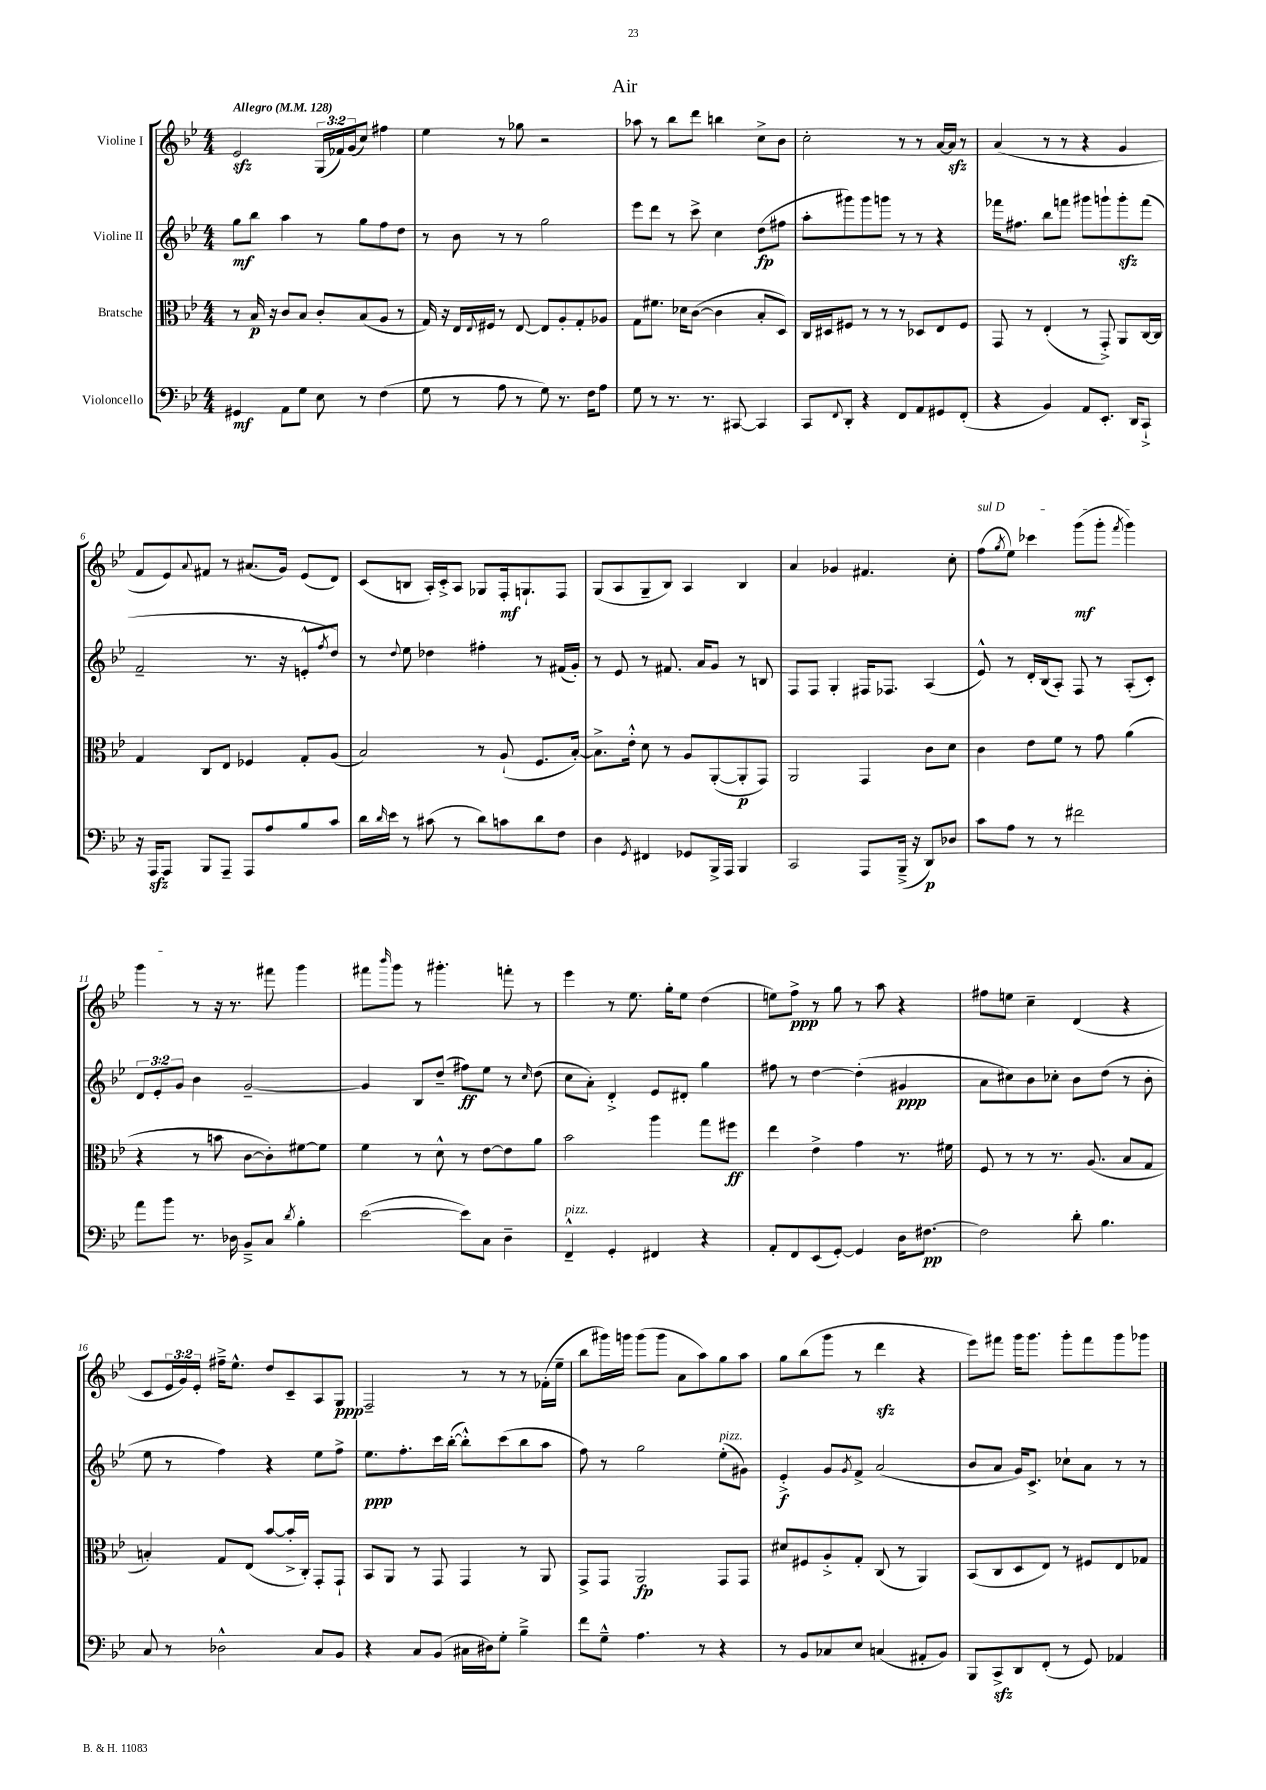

**kern	**dynam	**kern	**dynam	**kern	**dynam	**kern	**dynam
*part4	*part4	*part3	*part3	*part2	*part2	*part1	*part1
*staff4	*staff4	*staff3	*staff3	*staff2	*staff2	*staff1	*staff1
*I"Violoncello	*	*I"Bratsche	*	*I"Violine II	*	*I"Violine I	*
*clefF4	*	*clefC3	*	*clefG2	*	*clefG2	*
*k[b-e-]	*	*k[b-e-]	*	*k[b-e-]	*	*k[b-e-]	*
*M4/4	*	*M4/4	*	*M4/4	*	*M4/4	*
*MM128	*	*MM128	*	*MM128	*	*MM128	*
=1	=1	=1	=1	=1	=1	=1	=1
!	!	!	!	!	!	!LO:TX:a:B:t=Allegro	!
4GG#X/	mf	8r	.	8gg\L	mf	2e-zz/	.
.	.	16B-/	p	8bb-\J	.	.	.
.	.	16r	.	.	.	.	.
8AA\L	.	8c/L	.	4aa\	.	.	.
8G\J	.	8B-/J	.	.	.	.	.
8E-\	.	8c'/L	.	8r	.	(24G/LL	.
.	.	.	.	.	.	24f-X/)	.
.	.	.	.	.	.	(24g/J	.
8r	.	(8B-/	.	8gg\L	.	8cc/J)	.
(4F\	.	8A/J	.	8ff\	.	4ff#X\	.
.	.	8r	.	8dd\J	.	.	.
=2	=2	=2	=2	=2	=2	=2	=2
8G\	.	16G/)	.	8r	.	4ee-\	.
.	.	16r	.	.	.	.	.
8r	.	16E-/LL	.	8b-\	.	.	.
.	.	8qqE-/	.	.	.	.	.
.	.	16F#X/JJ	.	.	.	.	.
8A\	.	8r	.	8r	.	8r	.
8r	.	[8E-/	.	8r	.	8gg-X\	.
8G\)	.	8E-/L]	.	2gg\	.	2r	.
8.r	.	8A'/	.	.	.	.	.
.	.	8G'/	.	.	.	.	.
16F\KL	.	.	.	.	.	.	.
8A\J	.	8A-X/J	.	.	.	.	.
=3	=3	=3	=3	=3	=3	=3	=3
8G\	.	8G\L	.	8eee-\L	.	8aa-X\	.
8r	.	8.f#X\J	.	8ddd\J	.	8r	.
8.r	.	.	.	8r	.	8bb-\L	.
.	.	16d-X\KL	.	.	.	.	.
.	.	([8c\J	.	8ccc^\	.	8ddd\J	.
8.r	.	.	.	.	.	.	.
.	.	4c\]	.	4cc\	.	4bbn\	.
[8CC#X/	.	.	.	.	.	.	.
4CC#/]	.	8B-'/L	.	(8dd\L	fp	8cc^\L	.
.	.	8D/J)	.	8ff#X\J	.	8b-\J	.
=4	=4	=4	=4	=4	=4	=4	=4
8CC/L	.	16C/LL	.	8aa'\L	.	2cc'\	.
.	.	16D#X/J	.	.	.	.	.
8qqFF/	.	.	.	.	.	.	.
8DD'/J	.	8F#X/J	.	8ggg#X\)	.	.	.
4r	.	8r	.	8ggg#\	.	.	.
.	.	8r	.	8gggn\J	.	.	.
8FF/L	.	8r	.	8r	.	8r	.
8AA/	.	8D-X/L	.	8r	.	8r	.
8GG#X/	.	8E-/	.	4r	.	[16a/LL	.
.	.	.	.	.	.	16azz/JJ]	.
(8FF'/J	.	8F#/J	.	.	.	8r	.
=5	=5	=5	=5	=5	=5	=5	=5
4r	.	8GG/	.	16fff-X\KL	.	(4a/	.
.	.	.	.	8.ff#X\J	.	.	.
.	.	8r	.	.	.	.	.
4BB-/)	.	(4E-'/	.	8bb-\L	.	8r	.
.	.	.	.	8fffn\J	.	8r	.
8AA/L	.	8r	.	8ggg#X\L	.	4r	.
8.EE-'/J	.	8GG'^/)	.	8gggn`\	.	.	.
.	.	8AA/L	.	8gggzz'\	.	4g/	.
16DD/KL	.	.	.	.	.	.	.
8CC`^/J	.	[16C/L	.	(8fff\J	.	.	.
.	.	16C/JJ]	.	.	.	.	.
!!LO:LB:g=z
=6	=6	=6	=6	=6	=6	=6	=6
16r	.	4G/	.	2f~/	.	8f/L	.
16AAAzz/KL	.	.	.	.	.	.	.
8AAA/J	.	.	.	.	.	8e-/)	.
.	.	.	.	.	.	8qqa/	.
8BBB-/L	.	8C/L	.	.	.	8f#X/J	.
8AAA~/J	.	8E-/J	.	.	.	8r	.
8AAA/L	.	4F-X/	.	8.r	.	(8.a#X/L	.
8A/	.	.	.	.	.	.	.
.	.	.	.	16r	.	16g/Jk)	.
8B-/	.	8G'/L	.	8en'^^/L	.	(8e-/L	.
.	.	.	.	8qff/	.	.	.
8c/J	.	(8A/J	.	8dd/J)	.	8d/J)	.
=7	=7	=7	=7	=7	=7	=7	=7
16d\LL	.	2B-/)	.	8r	.	(8c/L	.
16qqd/	.	.	.	.	.	.	.
16e-\JJ	.	.	.	.	.	.	.
.	.	.	.	8qqdd/	.	.	.
8r	.	.	.	8ee-\	.	8Bn/J	.
(8c#X\	.	.	.	4dd-X\	.	16A'/LL)	.
.	.	.	.	.	.	16c'^/J	.
8r	.	.	.	.	.	8A/J	.
8d\L)	.	8r	.	4ff#X'\	.	8G-X/L	.
8cn\	.	(8A`/	.	.	.	16F'/k	mf
.	.	.	.	.	.	8.Gn`/	.
8d\	.	8.F/L	.	8r	.	.	.
8F\J	.	.	.	(16f#X/LL	.	8F/J	.
.	.	[16B-'/Jk)	.	16g'/JJ)	.	.	.
=8	=8	=8	=8	=8	=8	=8	=8
4D\	.	8.B-^\L]	.	8r	.	(8G/L	.
.	.	.	.	8e-/	.	8A/	.
.	.	16e-'^^\Jk	.	.	.	.	.
8qGG/	.	.	.	.	.	.	.
4FF#X/	.	8d\	.	8r	.	8G~/	.
.	.	8r	.	8.f#X/	.	8B-/J)	.
8GG-X/L	.	8A/L	.	.	.	4A/	.
.	.	.	.	16a/KL	.	.	.
16BBB-^/L	.	([8AA'/	.	8g/J	.	.	.
16AAA/JJ	.	.	.	.	.	.	.
4BBB-/	.	8AA'/]	p	8r	.	4B-/	.
.	.	8GG/J)	.	8Bn/	.	.	.
=9	=9	=9	=9	=9	=9	=9	=9
2CC/	.	2AA/	.	8F/L	.	4a/	.
.	.	.	.	8F/J	.	.	.
.	.	.	.	4G'/	.	4g-X/	.
8AAA/L	.	4GG/	.	16F#X/KL	.	4.f#X/	.
.	.	.	.	8.F-X/J	.	.	.
(16BBB-~^/Jk	.	.	.	.	.	.	.
16r	.	.	.	.	.	.	.
8DD/L)	p	8c\L	.	(4A/	.	.	.
8D-X/J	.	8d\J	.	.	.	8cc'\	.
=10	=10	=10	=10	=10	=10	=10	=10
!	!	!	!	!	!	!LO:TX:a:i:t=sul D	!
8c\L	.	4c\	.	8e-^^/)	.	(8ff\L	.
.	.	.	.	.	.	8qgg/	.
8A\J	.	.	.	8r	.	8ee-\J)	.
8r	.	8e-\L	.	16d'/LL	.	4ccc-X\	.
.	.	.	.	(16B-/J	.	.	.
8r	.	8f\J	.	8A'/J)	.	.	.
2f#X\	.	8r	.	8F/	.	(8ggg\L	mf
.	.	8g\	.	8r	.	8ggg'\J	.
.	.	.	.	.	.	8qfff/	.
.	.	(4a\	.	(8A'/L	.	4ggg\)	.
.	.	.	.	8c'/J)	.	.	.
!!LO:LB:g=z
=11	=11	=11	=11	=11	=11	=11	=11
8a\L	.	4r	.	12d/L	.	4ggg\	.
.	.	.	.	12e-'/	.	.	.
8b-\J	.	.	.	.	.	.	.
.	.	.	.	12g/J	.	.	.
8.r	.	8r	.	4b-\	.	8r	.
.	.	8bn\	.	.	.	16r	.
16D-X\	.	.	.	.	.	8.r	.
8BB-~^/L	.	[8c\L	.	[2g~/	.	.	.
8C/J	.	8c'\])	.	.	.	8fff#X\	.
8qd/	.	.	.	.	.	.	.
4B-'\	.	[8f#X\	.	.	.	4ggg\	.
.	.	8f#\J]	.	.	.	.	.
=12	=12	=12	=12	=12	=12	=12	=12
([2e-\	.	4f\	.	4g/]	.	8fff#X\L	.
.	.	.	.	.	.	16qqbbb-/	.
.	.	.	.	.	.	8ggg\J	.
.	.	8r	.	8B-/L	.	8r	.
.	.	8d^^\	.	(8dd~/J	.	4.ggg#X'\	.
8e-\L])	.	8r	.	8ff#X\L)	ff	.	.
8C\J	.	[8e-\L	.	8ee-\J	.	.	.
4D~\	.	8e-\]	.	8r	.	8fffn'\	.
.	.	.	.	16qqcc/	.	.	.
.	.	8a\J	.	(8dd\	.	8r	.
=13	=13	=13	=13	=13	=13	=13	=13
!LO:TX:a:i:t=pizz.	!	!	!	!	!	!	!
4FF~^^/	.	2b-\	.	8cc\L	.	4eee-\	.
.	.	.	.	8a'\J)	.	.	.
4GG'/	.	.	.	4d'^/	.	8r	.
.	.	.	.	.	.	8.ee-\	.
4FF#X/	.	4aa\	.	8e-/L	.	.	.
.	.	.	.	.	.	16gg'\KL	.
.	.	.	.	8d#X'/J	.	8ee-\J	.
4r	.	8gg\L	.	4gg\	.	(4dd\	.
.	.	8ff#X\J	ff	.	.	.	.
=14	=14	=14	=14	=14	=14	=14	=14
8AA'/L	.	4ee-\	.	8ff#X\	.	8een\L)	.
8FF/	.	.	.	8r	.	8ff^\J	ppp
(8EE-/	.	4e-^\	.	[4dd\	.	8r	.
[8GG'/J)	.	.	.	.	.	8gg\	.
4GG/]	.	4g\	.	(4dd'\]	.	8r	.
.	.	.	.	.	.	8aa\	.
16D\KL	.	8.r	.	4g#X/	ppp	4r	.
[8.F#X\J	pp	.	.	.	.	.	.
.	.	16f#X\	.	.	.	.	.
=15	=15	=15	=15	=15	=15	=15	=15
2F#\]	.	8F/	.	8a\L	.	8ff#X\L	.
.	.	8r	.	8cc#X\)	.	8een\J	.
.	.	8r	.	8b-\	.	4cc~\	.
.	.	8.r	.	8cc-X'\J	.	.	.
8d'\	.	.	.	8b-\L	.	(4d/	.
.	.	(8.A/	.	.	.	.	.
4.B-\	.	.	.	(8dd\J	.	.	.
.	.	8B-/L	.	8r	.	4r	.
.	.	8G/J	.	8b-'\	.	.	.
!!LO:LB:g=z
=16	=16	=16	=16	=16	=16	=16	=16
8C/	.	4Bn'/)	.	8ee-\	.	8c/L	.
8r	.	.	.	8r	.	24e-/L	.
.	.	.	.	.	.	24g/)	.
.	.	.	.	.	.	24e-'/JJ	.
2D-X^^\	.	8G/L	.	4ff\)	.	16ff#X~^\KL	.
.	.	.	.	.	.	8.ee-^^\J	.
.	.	(8E-/J	.	.	.	.	.
.	.	[8b-/L	.	4r	.	8dd/L	.
.	.	16b-'^/L]	.	.	.	8c~/	.
.	.	16C'/JJ)	.	.	.	.	.
8C/L	.	8GG'/L	.	8ee-\L	.	8A/	.
8BB-/J	.	8GG`/J	.	8ff^\J	.	8G/J	ppp
=17	=17	=17	=17	=17	=17	=17	=17
4r	.	8BB-/L	.	8.ee-\L	ppp	2F~/	.
.	.	8AA/J	.	.	.	.	.
.	.	.	.	8.ff'\	.	.	.
8C/L	.	8r	.	.	.	.	.
(8BB-/J	.	8GG/	.	16ccc\L	.	.	.
.	.	.	.	([16bb-'\JJ	.	.	.
16C#X\LL	.	4GG/	.	8bb-'^^\L])	.	8r	.
16D#X\J)	.	.	.	.	.	.	.
8G'\J	.	.	.	(8ccc\	.	8r	.
4B-~^\	.	8r	.	8bb-\	.	8r	.
.	.	8AA/	.	8aa\J	.	(16f-X'\LL	.
.	.	.	.	.	.	16ee-~\JJ	.
=18	=18	=18	=18	=18	=18	=18	=18
8f\L	.	8GG^/L	.	8ff\)	.	8bb-\L	.
8G~^^\J	.	8GG/J	.	8r	.	16ggg#X\L)	.
.	.	.	.	.	.	16gggn\JJ	.
4.A\	.	2AA/	fp	2gg\	.	(8ggg\L	.
.	.	.	.	.	.	8ggg\J	.
.	.	.	.	.	.	8a\L	.
8r	.	.	.	.	.	8aa\)	.
!	!	!	!	!LO:TX:a:i:t=pizz.	!	!	!
4r	.	8GG/L	.	(8ee-'\L	.	8gg\	.
.	.	8GG/J	.	8g#X\J)	.	8aa\J	.
=19	=19	=19	=19	=19	=19	=19	=19
8r	.	8d#X/L	.	4e-'^/	f	8gg\L	.
8BB-/L	.	8F#X/	.	.	.	(8bb-\	.
8C-X/	.	8A'^/	.	8g/L	.	8ggg\J	.
.	.	.	.	8qg/	.	.	.
8E-/J	.	8G'/J	.	8f^/J	.	8r	.
(4Cn/	.	(8C/	.	(2a/	.	4dddzz\	.
.	.	8r	.	.	.	.	.
8AA#X'/L	.	4AA/)	.	.	.	4r	.
8BB-/J)	.	.	.	.	.	.	.
=20	=20	=20	=20	=20	=20	=20	=20
8BBB-/L	.	(8BB-/L	.	8b-/L	.	8eee-\L)	.
8CCzz^/	.	8C/	.	8a/J	.	8fff#X\J	.
8DD/	.	8D/	.	16g/KL)	.	16ggg\KL	.
.	.	.	.	8.c^/J	.	8.ggg\J	.
(8FF'/J	.	8E-/J)	.	.	.	.	.
8r	.	8r	.	8cc-X`\L	.	8ggg'\L	.
8GG/)	.	8F#X/L	.	8a\J	.	8fff#\	.
4AA-X/	.	8E-/	.	8r	.	8ggg\	.
.	.	8G-X/J	.	8r	.	8ggg-X\J	.
==	==	==	==	==	==	==	==
*-	*-	*-	*-	*-	*-	*-	*-
